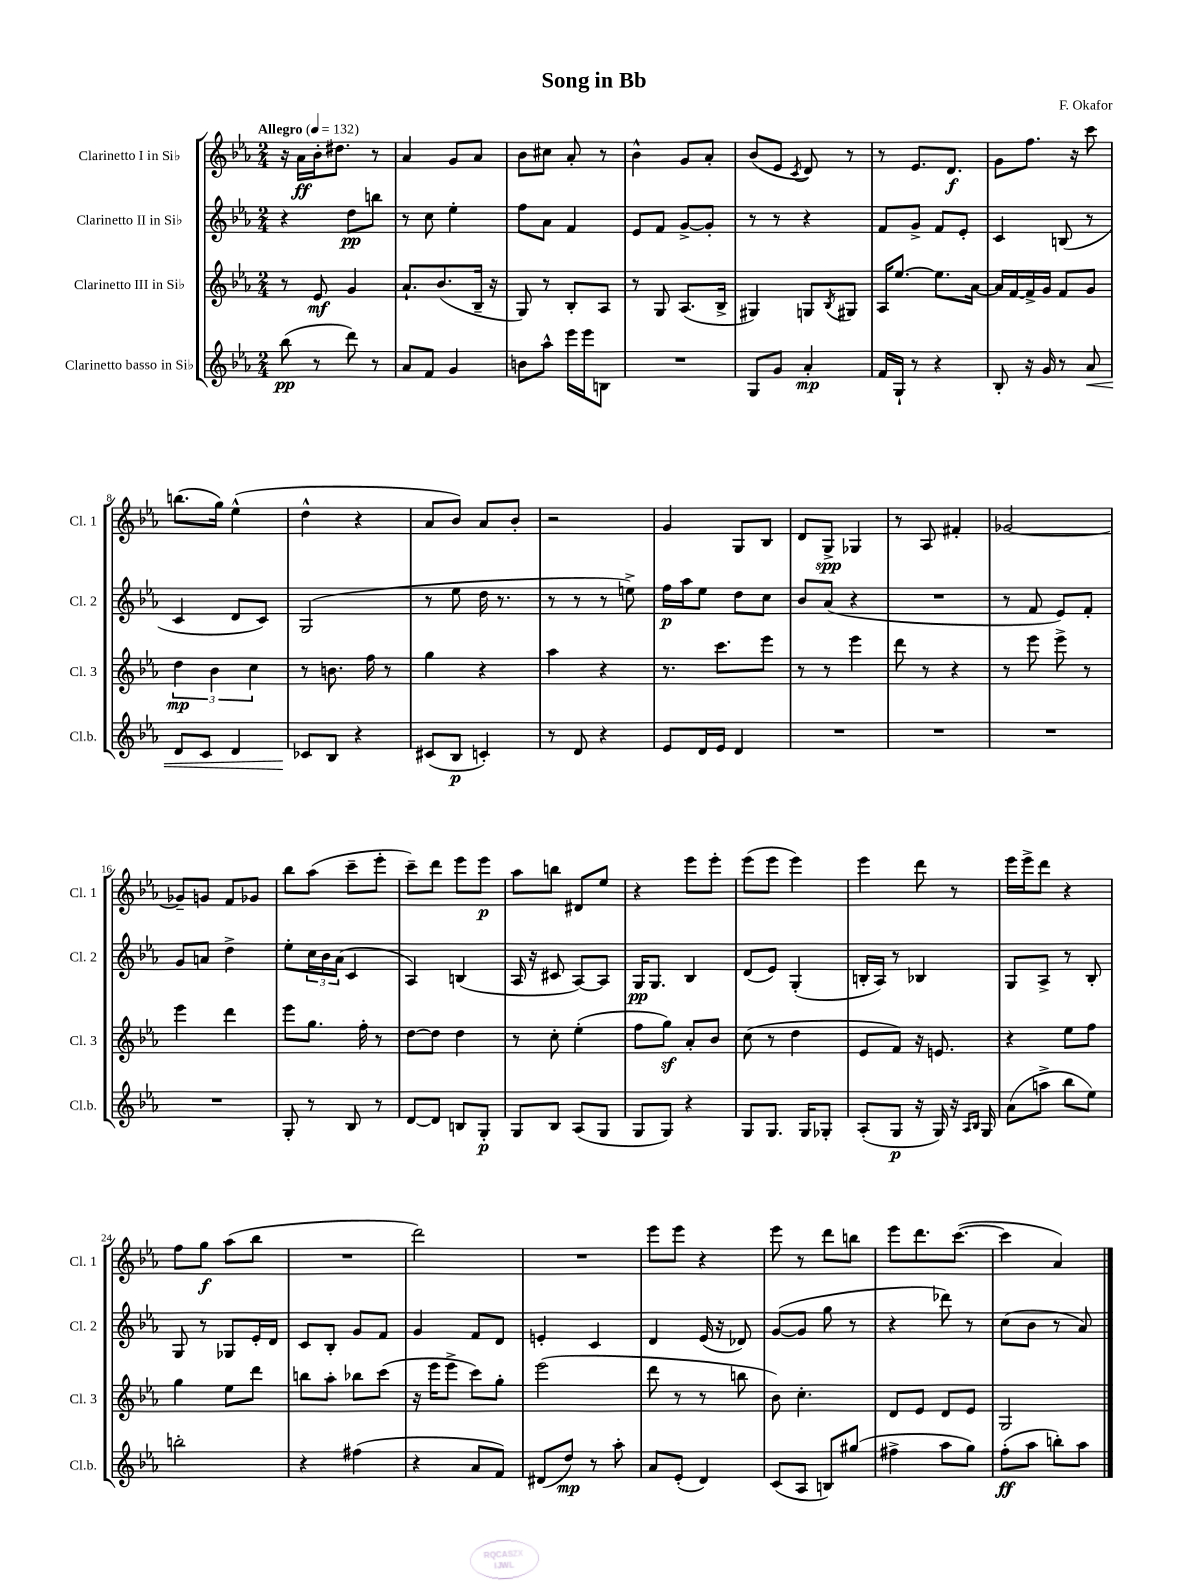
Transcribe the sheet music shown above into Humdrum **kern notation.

**kern	**kern	**kern	**kern
*staff4	*staff3	*staff2	*staff1
*clefG2	*clefG2	*clefG2	*clefG2
*k[b-e-a-]	*k[b-e-a-]	*k[b-e-a-]	*k[b-e-a-]
*M2/4	*M2/4	*M2/4	*M2/4
*MM132	*MM132	*MM132	*MM132
(8bb-\	8r	4r	16r
.	.	.	16a-\LL
8r	8e-/	.	16b-'\J
.	.	.	8.dd#\J
8ddd\)	4g/	8dd\L	.
8r	.	8bb\J	8r
=	=	=	=
8a-/L	8.a-`/L	8r	4a-/
8f/J	.	8cc\	.
.	(8.b-/	.	.
4g/	.	4ee-'\	8g/L
.	16B-~/Jk	.	8a-/J
.	16r	.	.
=	=	=	=
8b\L	8G/)	8ff\L	8b-\L
8aa-^^\J	8r	8a-\J	8cc#\J
16eee-\LL	8B-'/L	4f/	8a-'/
16eee-\J	.	.	.
8B\J	8A-/J	.	8r
=	=	=	=
2r	8r	8e-/L	4b-^^\
.	8G/	8f/J	.
.	(8.A-/L	[8g^/L	8g/L
.	.	8g'/]J	8a-'/J
.	16B-^/Jk	.	.
=	=	=	=
8G/L	4G#/)	8r	(8b-/L
8g/J	.	8r	8e-/J
.	.	.	8qc/
4a-'/	8G/L	4r	8d/)
.	8qB-/	.	.
.	8G#/J	.	8r
=	=	=	=
16f/LL	16A-/LK	8f/L	8r
16G`/JJ	[8.ee-/J	.	.
8r	.	8g^/J	8.e-/L
4r	8.ee-\]L	8f/L	.
.	.	.	8.d/J
.	.	8e-'/J	.
.	[16a-\Jk	.	.
=	=	=	=
8B-'/	16a-/]LL	4c/	8g\L
.	[16f/	.	.
16r	16f^/]	.	8.ff\J
16g/	16g/JJ	.	.
8r	8f/L	(8B/	.
.	.	.	16r
8a-/	8g/J	8r	8ccc\
=	=	=	=
8d/L	6dd\	4c/	(8.bb\L
8c/J	.	.	.
.	6b-\	.	.
.	.	.	16gg\Jk)
4d/	.	8d/L	(4ee-^^\
.	6cc\	.	.
.	.	8c/J)	.
=	=	=	=
8c-/L	8r	(2G/	4dd^^\
8B-/J	8.b\	.	.
4r	.	.	4r
.	16ff\	.	.
.	8r	.	.
=	=	=	=
(8c#/L	4gg\	8r	8a-/L
8B-/J	.	8ee-\	8b-/J)
4c'/)	4r	16dd\	8a-/L
.	.	8.r	.
.	.	.	8b-'/J
=	=	=	=
8r	4aa-\	8r	2r
8d/	.	8r	.
4r	4r	8r	.
.	.	8ee^\)	.
=	=	=	=
8e-/L	8.r	16ff\LL	4g/
.	.	16aa-\J	.
16d/L	.	8ee-\J	.
16e-/JJ	8.ccc\L	.	.
4d/	.	8dd\L	8G/L
.	8eee-\J	8cc\J	8B-/J
=	=	=	=
2r	8r	8b-/L	8d/L
.	8r	(8a-/J	8G^/J
.	4eee-\	4r	4G-/
=	=	=	=
2r	8ddd\	2r	8r
.	8r	.	8A-/
.	4r	.	4f#'/
=	=	=	=
2r	8r	8r	[2g-/
.	8eee-\	8f/	.
.	8eee-^\	8e-/L)	.
.	8r	8f'/J	.
=	=	=	=
2r	4eee-\	8g/L	8g-~/]L
.	.	8a/J	8g/J
.	4ddd\	4dd^\	8f/L
.	.	.	8g-/J
=	=	=	=
8G'/	8eee-\L	8ee-'\L	8bb-\L
8r	8.gg\J	24cc\L	(8aa-\J
.	.	24b-\	.
.	.	(24a-\JJ	.
8B-/	.	4c/	8ccc~\L
.	16ff'\	.	.
8r	8r	.	8eee-'\J
=	=	=	=
[8d/L	[8dd\L	4A-/)	8ccc~\L)
8d/]J	8dd\]J	.	8ddd\J
8B/L	4dd\	(4B/	8eee-\L
8G'/J	.	.	8eee-\J
=	=	=	=
8G/L	8r	16A-/	8aa-\L
.	.	16r	.
8B-/J	8cc'\	8c#/	8bb\J
(8A-/L	(4ee-'\	[8A-/L)	8d#/L
8G/J	.	8A-/]J	8ee-/J
=	=	=	=
8G/L	8ff\L	16G/LK	4r
.	.	8.G/J	.
8G/J)	8gg\J)	.	.
4r	8a-'/L	4B-/	8eee-\L
.	8b-/J	.	8eee-'\J
=	=	=	=
8G/L	(8cc\	(8d/L	(8eee-\L
8.G/J	8r	8e-/J)	8eee-\J
.	4dd\	(4G'/	4eee-\)
16G/LK	.	.	.
8G-'/J	.	.	.
=	=	=	=
(8A-'/L	8e-/L	16B'/LL	4eee-\
.	.	16A-/JJ)	.
8G/J	8f/J)	8r	.
16r	16r	4B-/	8ddd\
16G/)	8.e/	.	.
16r	.	.	8r
16qqA-/LL	.	.	.
16qqB-/JJ	.	.	.
16G/	.	.	.
=	=	=	=
(8a-\L	4r	8G/L	16eee-\LL
.	.	.	16eee-^\J
8aa^\J	.	8A-^/J	8ddd\J
8bb-\L	8ee-\L	8r	4r
8ee-\J)	8ff\J	8B-'/	.
=	=	=	=
2bb'\	4gg\	8G/	8ff\L
.	.	8r	8gg\J
.	8ee-\L	8G-/L	(8aa-\L
.	8ddd\J	16e-'/L	8bb-\J
.	.	16d/JJ	.
=	=	=	=
4r	8bb\L	8c/L	2r
.	8aa-'\J	8B-'/J	.
(4ff#\	8bb-\L	8g/L	.
.	(8ccc\J	8f/J	.
=	=	=	=
4r	16r	4g/	2ddd\)
.	16eee-\LK	.	.
.	8eee-^\J	.	.
8a-/L	8ccc\L)	8f/L	.
8f/J)	8gg'\J	8d/J	.
=	=	=	=
(8d#/L	(2eee-\	4e'/	2r
8dd/J)	.	.	.
8r	.	4c/	.
8aa-'\	.	.	.
=	=	=	=
8a-/L	8ddd\	4d/	8eee-\L
(8e-'/J	8r	.	8eee-\J
4d/)	8r	(16e-/	4r
.	.	16r	.
.	8bb\	8d-/)	.
=	=	=	=
(8c/L	8b-\)	([8g/L	8eee-\
8A-/J	4.cc'\	8g/]J	8r
8B/L)	.	8gg\	8ddd\L
(8gg#/J	.	8r	8bb\J
=	=	=	=
4ff#^\	8d/L	4r	8eee-\L
.	8e-/J	.	8.ddd\
8aa-\L	8d/L	8ddd-\)	.
.	.	.	([8.ccc\J
8gg\J)	8e-/J	8r	.
=	=	=	=
(8ff'\L	2G/	(8cc\L	4ccc\]
8aa-\J	.	8b-\J	.
8bb'\L)	.	8r	4a-/)
8aa-\J	.	8a-/)	.
==	==	==	==
*-	*-	*-	*-
